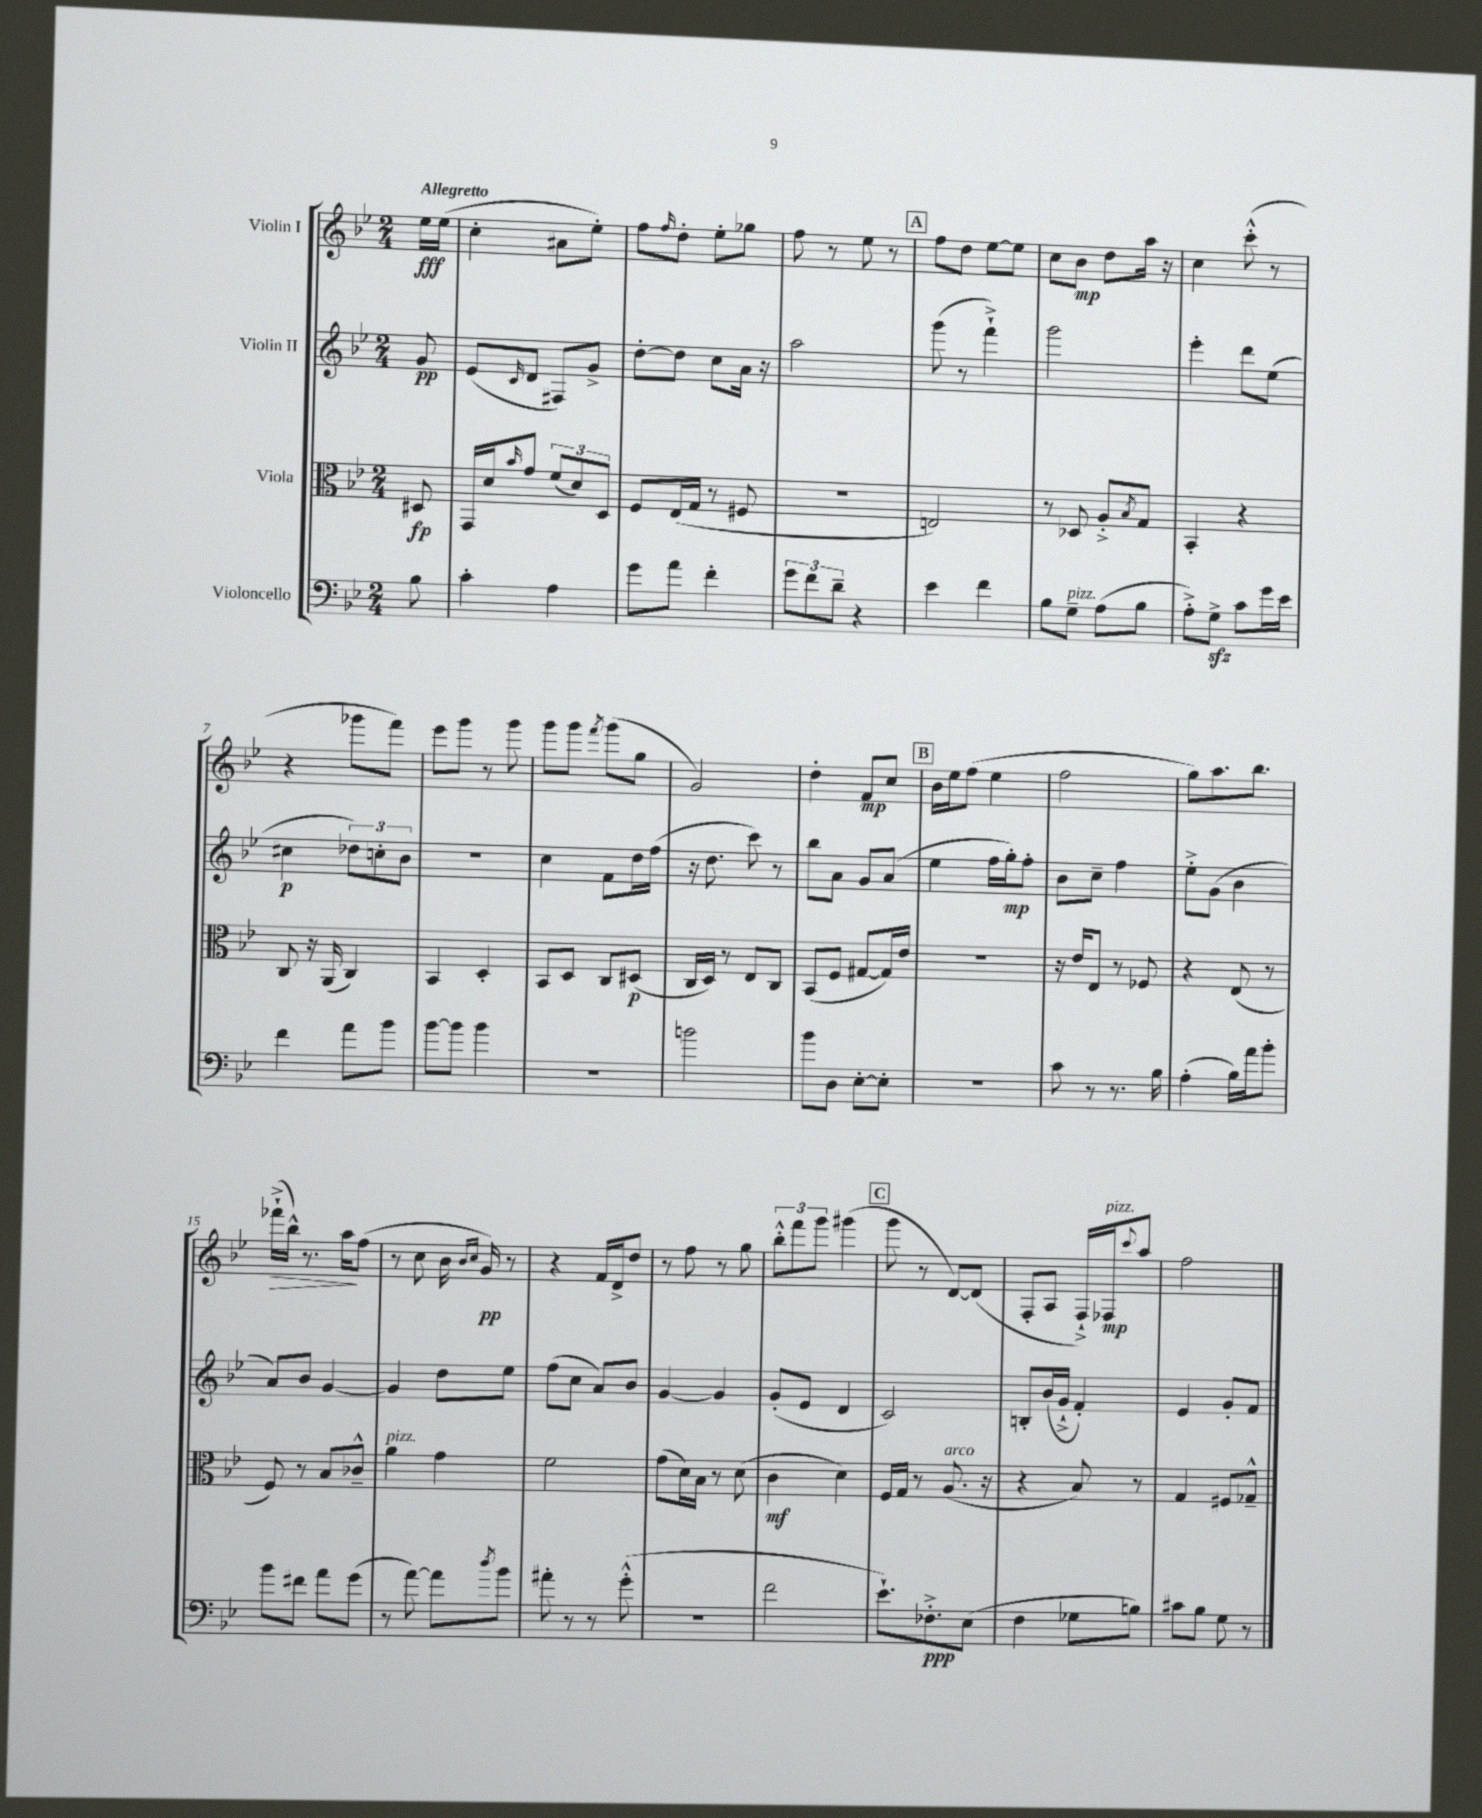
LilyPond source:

<<
\new StaffGroup <<
\new Staff = "s0" \with { instrumentName = "Violin I" } {
    \clef treble \key bes \major \numericTimeSignature \time 2/4 \partial 8 \tempo "Allegretto"
    ees''16\fff ees''16( |
    c''4-. ais'8 ees''8-.) |
    f''8 \grace { f''16 } d''8-. ees''8-. ges''8 |
    f''8 r8 ees''8 r8 |
    \mark \markup { \box "A" } f''8 d''8 ees''8~ ees''8 |
    c''8 bes'8\mp d''8 a''16 r16 |
    c''4 c'''8-.-^( r8 |
    r4 ges'''8 f'''8) |
    ees'''8 g'''8 r8 g'''8 |
    g'''8 g'''8 \acciaccatura { f'''8 } g'''8( g''8 |
    g'2) |
    d''4-. f'8\mp c''8 |
    \mark \markup { \box "B" } bes'16 ees''16 f''8( ees''4 |
    f''2 |
    g''8) a''8. bes''8. |
    fes'''16-!->\>( bes''16-^) r8. a''16\! f''8( |
    r8 c''8 bes'16 \grace { bes'16 c''16 } g'16\pp) r8 |
    r4 f'16 d'16-> d''8 |
    r8 f''8 r8 g''8 |
    \tuplet 3/2 { bes''8-.-^ f'''8 g'''8 } gis'''4( |
    \mark \markup { \box "C" } g'''8 r8 d'8~) d'8( |
    f8-. a8 f16-!->) fes16\mp^\markup { \italic "pizz." } \appoggiatura { c'''8 } a''8 |
    f''2 \bar "|." |
}
\new Staff = "s1" \with { instrumentName = "Violin II" } {
    \clef treble \key bes \major \numericTimeSignature \time 2/4 \partial 8
    g'8\pp |
    ees'8( \grace { c'16 } d'8 fis8) g'8-> |
    d''8~-. d''8 c''8 a'16 r16 |
    a''2 |
    \mark \markup { \box "A" } g'''8( r8 f'''4-!->) |
    g'''2 |
    ees'''4-. d'''8 ees''8( |
    cis''4\p \tuplet 3/2 { des''8) c''8-. bes'8 } |
    r2 |
    c''4 f'8 d''16 f''16( |
    r16 d''8. c'''8) r8 |
    bes''8 a'8 g'8 a'8( |
    \mark \markup { \box "B" } ees''4 f''16 g''16-.\mp) f''8-. |
    bes'8 c''8-- f''4 |
    ees''8-.-> g'8( bes'4 |
    a'8) bes'8 g'4~ |
    g'4 d''8 ees''8 |
    f''8( c''8 a'8) bes'8 |
    g'4~ g'4 |
    g'8-.( ees'8 d'4 |
    \mark \markup { \box "C" } c'2) |
    b8-. bes'16( g'16-!-> f'4-.) |
    ees'4 g'8-. f'8 \bar "|." |
}
\new Staff = "s2" \with { instrumentName = "Viola" } {
    \clef alto \key bes \major \numericTimeSignature \time 2/4 \partial 8
    dis8\fp |
    g,16 d'16 \grace { bes'16 } g'8 \tuplet 3/2 { f'8( d'8) d8 } |
    f8 ees16( g16 r8 fis8 |
    R2 |
    \mark \markup { \box "A" } e2) |
    r8 des8 a8-.-> \acciaccatura { bes8 } g8 |
    bes,4-. r4 |
    c8 r16 a,16( c4) |
    bes,4 d4-. |
    bes,8 d8 c8 dis8\p( |
    c16 d16) r8 ees8 c8 |
    bes,8( f8 gis8~ gis16) ees'16 |
    \mark \markup { \box "B" } r2 |
    r16 ees'16 ees8 r8 fes8 |
    r4 ees8( r8 |
    f8) r8 bes8 ces'8---^ |
    a'4^\markup { \italic "pizz." } g'4 |
    f'2 |
    g'8( d'16) bes16 r8 d'8( |
    c'4\mf d'4) |
    \mark \markup { \box "C" } f16 g16 r8 a8.^\markup { \italic "arco" }( r16 |
    r4 bes8) r8 |
    g4 fis8 ges8---^ \bar "|." |
}
\new Staff = "s3" \with { instrumentName = "Violoncello" } {
    \clef bass \key bes \major \numericTimeSignature \time 2/4 \partial 8
    bes8 |
    c'4-. a4 |
    g'8 a'8 f'4-. |
    \tuplet 3/2 { g'8 f'8 d'8-- } r4 |
    \mark \markup { \box "A" } ees'4 f'4 |
    bes8 g8--^\markup { \italic "pizz." } a8( bes8 |
    a8-.->) g8->\sfz c'8 g'16 ees'16 |
    f'4 a'8 bes'8 |
    bes'8~ bes'8 bes'4 |
    R2 |
    b'2 |
    bes'8 d8 ees8~-. ees8-. |
    \mark \markup { \box "B" } r2 |
    c'8 r8 r8. bes16 |
    a4-.( bes16) a'16 bes'8-. |
    bes'8 fis'8 a'8 g'8( |
    r8 a'8~) a'8 \acciaccatura { d''8 } bes'8 |
    ais'8-. r8 r8 g'8-.-^( |
    R2 |
    f'2 |
    \mark \markup { \box "C" } ees'8.-!) fes8.-.->\ppp ees8( |
    f4 ges8 b8) |
    cis'8 bes8 g8 r8 \bar "|." |
}
>>
>>
